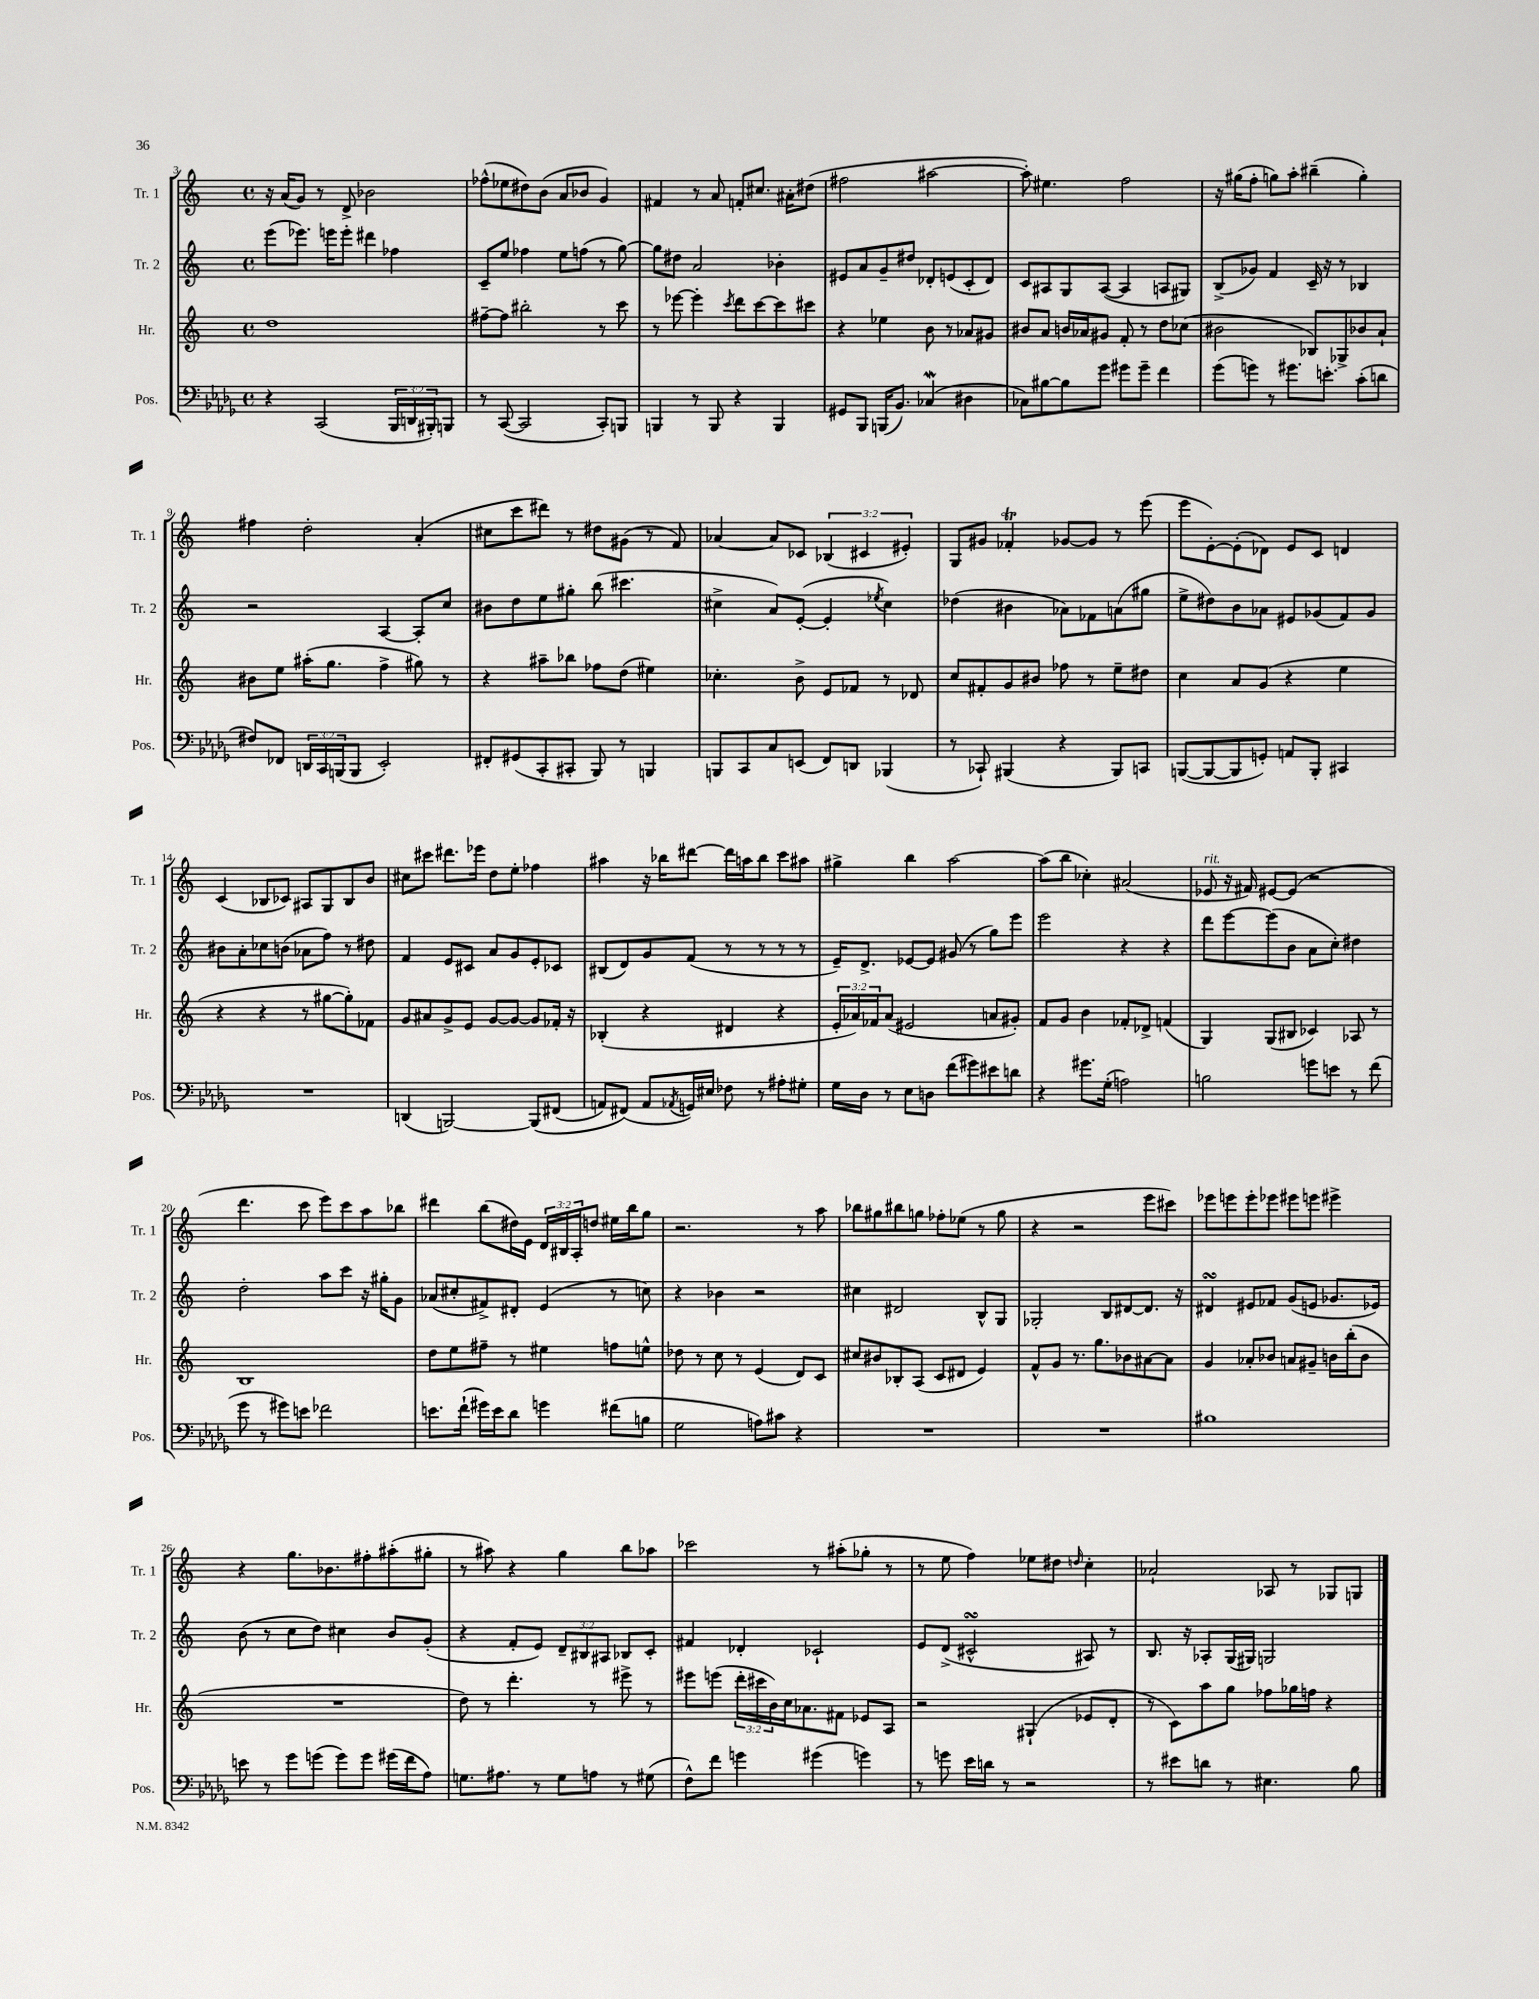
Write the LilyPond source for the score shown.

<<
\new StaffGroup <<
\new Staff = "s0" \with { instrumentName = "Tr. 1" shortInstrumentName = "Tr. 1" } {
    \clef treble \key c \major \defaultTimeSignature \time 4/4 \override Staff.TupletNumber.text = #tuplet-number::calc-fraction-text
    r16 a'16( g'8) r8 d'8-> bes'2 |
    fes''8-^( ees''8 dis''8) b'8( a'8 bes'8 g'4) |
    fis'4 r8 a'8 f'8-. cis''8. ais'16-. dis''8( |
    fis''2 ais''2~ |
    ais''8-.) eis''4. f''2 |
    r16 gis''16( f''8-. g''8) a''8-. bis''4--( g''4-.) |
    fis''4 d''2-. a'4-.( |
    cis''8 c'''8 dis'''8) r8 dis''8 gis'8( r8 f'8) |
    aes'4~ aes'8 ces'8 \tuplet 3/2 { bes4( cis'4 eis'4-.) } |
    g8 gis'8 fes'4-.\trill ges'8~ ges'8 r8 e'''8( |
    e'''8 e'8~-.) e'8-.( des'8) e'8 c'8 d'4 |
    c'4( bes8 ces'8) ais8 g8 bes8 b'8 |
    cis''8 cis'''8 dis'''8. ees'''16 d''8 e''8-. fes''4 |
    ais''4 r16 bes''16 dis'''8~ dis'''16 a''16 bes''8 c'''8 ais''8 |
    gis''4-> b''4 a''2~ |
    a''8( b''8 ces''4-.) ais'2( |
    ees'8^\markup { \italic "rit." } r16 fis'16) eis'8~ eis'8( r2 |
    d'''4. c'''8 e'''8) c'''8 a''8 bes''8 |
    dis'''4 b''8( dis''16) e'16 \tuplet 3/2 { d'16 bis16 a16-. } d''8 eis''16 b''16 g''8 |
    r2. r8 a''8 |
    bes''8 gis''8 bis''8 g''8 fes''8-. ees''8( r8 g''8 |
    r4 r2 e'''8 cis'''8) |
    ees'''8 e'''8 e'''8-. ees'''8 eis'''8 e'''8 eis'''4-> |
    r4 g''8. bes'8. fis''8-. ais''8-.( gis''8-. |
    r8 ais''8) r4 g''4 b''8 aes''8 |
    ces'''2 r8 ais''8-.( ges''8-. r8 |
    r8 e''8 f''4) ees''8 dis''8 \grace { d''16 } c''4-. |
    aes'2-! aes8 r8 ges8 g8 \bar "|." |
}
\new Staff = "s1" \with { instrumentName = "Tr. 2" shortInstrumentName = "Tr. 2" } {
    \clef treble \key c \major \defaultTimeSignature \time 4/4 \override Staff.TupletNumber.text = #tuplet-number::calc-fraction-text
    e'''8( ees'''8.) e'''16 e'''8-. dis'''4 fes''4 |
    c'8-- e''8 fes''4 e''8 f''8( r8 g''8~) |
    g''8 dis''8 a'2 bes'4-. |
    eis'8 a'8 g'8-- dis''8 des'8-. e'8( c'8-. des'8) |
    c'8 ais8 g8 ais8~( ais4 a8 gis8) |
    b8->( ges'8) f'4 c'16-- r16 r8 bes4 |
    r2 a4~ a8-. c''8 |
    bis'8 d''8 e''8 gis''8-. b''8( cis'''4. |
    cis''4-> a'8) e'8~-.( e'4-. \acciaccatura { ees''8 } cis''4) |
    des''4( bis'4 aes'8) fes'8 a'8( gis''8 |
    e''8-> dis''8) b'8 aes'8 eis'8 ges'8( f'8) ges'8 |
    bis'8 a'8-. ces''8 b'8( aes'8 f''8) r8 dis''8 |
    f'4 e'8 cis'8 a'8 g'8 e'8-. ces'8 |
    bis8( d'8) g'8 f'8( r8 r8 r8 r8 |
    e'16--) d'8.-> ees'8~ ees'8 gis'8( r8 g''8) e'''8 |
    e'''2 r4 r4 |
    d'''8 e'''8~ e'''8( b'8 a'8 c''8-.) dis''4 |
    d''2-. a''8 c'''8 r16 gis''16-. g'8 |
    aes'8( cis''8-. fis'8->) dis'8-. e'4( r8 c''8) |
    r4 bes'4 r2 |
    cis''4 dis'2 b8-^ g8 |
    ges2-. b8 dis'8~ dis'8. r16 |
    dis'4\turn eis'8 fes'8 g'8( e'8 ges'8. ees'16) |
    b'8( r8 c''8 d''8) cis''4 b'8 g'8-.( |
    r4 f'8-. e'8) \tuplet 3/2 { d'8-- bis8 ais8 } bes8 c'8-. |
    fis'4 des'4-. ces'2-! |
    e'8 d'8->( cis'2-^\turn ais8) r8 |
    b8. r16 aes8-. g16( gis16) g2 \bar "|." |
}
\new Staff = "s2" \with { instrumentName = "Hr." shortInstrumentName = "Hr." } {
    \clef treble \key c \major \defaultTimeSignature \time 4/4 \override Staff.TupletNumber.text = #tuplet-number::calc-fraction-text
    d''1 |
    fis''8~-- fis''8 bis''2-. r8 c'''8 |
    r8 ees'''8~ ees'''4-. \acciaccatura { c'''8 } d'''8 c'''8~ c'''8 cis'''8 |
    r4 ees''4 b'8 r8 aes'8 gis'8 |
    bis'8 a'8 b'16 aes'16 gis'8 f'8-. r8 d''8 ces''8( |
    bis'2 bes8) ges8-> bes'8 a'8-! |
    bis'8 e''8 ais''16-.( g''8. f''4-> gis''8) r8 |
    r4 ais''8-- bes''8 fes''8 d''8( eis''4) |
    ces''4.-. b'8-> e'8 fes'8 r8 des'8 |
    c''8 fis'8-. g'8 bis'8 fes''8 r8 e''8-- dis''8 |
    c''4 a'8 g'8( r4 e''4 |
    r4 r4 r8 gis''8~ gis''8-.) fes'8 |
    g'8 ais'8 g'8-> e'8 g'8~ g'8~ g'8 fes'16-. r16 |
    bes4-.( r4 dis'4 r4 |
    \tuplet 3/2 { e'16-. aes'16) fes'16 } aes'8( eis'2 a'8 gis'8-.) |
    f'8 g'8 b'4 fes'8-. des'8-> f'4( |
    g4) g8( bis8 ces'4) aes8 r8 |
    b1 |
    d''8 e''8 fis''8-- r8 eis''4 f''8 e''8-^ |
    des''8 r8 c''8 r8 e'4( d'8) c'8 |
    cis''8 bis'8 bes8-. a8( c'8 dis'8 e'4) |
    f'8-^ g'8 r8. g''8. bes'8 ais'8~ ais'8 |
    g'4 aes'8-. bes'8 a'8 gis'8-- b'16 b''16-.( b'8 |
    R1 |
    d''8) r8 d'''4.-. r8 eis'''8-> r8 |
    eis'''8 e'''8( \tuplet 3/2 { d'''16-. cis'''16 b'16) } c''16 aes'8. fis'8 ees'8 a8 |
    r2 gis4-!( ees'8 d'8-. |
    r8 c'8) a''8 g''8 fes''8 ges''16 f''16 r4 \bar "|." |
}
\new Staff = "s3" \with { instrumentName = "Pos." shortInstrumentName = "Pos." } {
    \clef bass \key des \major \defaultTimeSignature \time 4/4 \override Staff.TupletNumber.text = #tuplet-number::calc-fraction-text
    r4 c,2( \tuplet 3/2 { bes,,16 d,16 bis,,16-.) } b,,8 |
    r8 c,8~( c,2 c,8-.) b,,8 |
    b,,4 r8 b,,8 r4 b,,4 |
    gis,8 bes,,8 b,,16( bes,8.) ces4\mordent( dis4 |
    ces8) bis8~ bis8 ges'8 gis'8 gis'8-- f'4 |
    ges'8( g'8) r8 gis'8. e'8.-. c'8-.( d'8 |
    fis8) fes,8 \tuplet 3/2 { d,16 c,16 b,,16( } b,,8 ees,2-.) |
    fis,8-. gis,8( c,8-. cis,8-. bes,,8) r8 b,,4 |
    b,,8 c,8 c8 e,8( f,8) d,8 bes,,4( |
    r8 ces,8-!) bis,,4( r4 bis,,8) c,8 |
    b,,8~( b,,8~ b,,8 g,8-.) a,8 b,,8-. cis,4 |
    R1 |
    d,4( b,,2~) b,,8\( fis,8( |
    a,8) fis,8(\) a,8 \acciaccatura { aes,8 } g,16) eis16 fes8 r8 ais8-. gis8-. |
    ges16 des16 r8 ees8 d8 f'8( gis'8) eis'8 d'8 |
    r4 gis'8. ges16-.( a2) |
    b2 g'8 e'8 r8 f'8( |
    ges'8 r8 gis'8) e'8 fes'2 |
    e'8. f'16-!( gis'16) e'16 des'8 g'4 fis'8( b8 |
    ges2 a8) cis'8 r4 |
    R1 |
    R1 |
    bis1 |
    e'8 r8 ges'8 g'8( g'8) g'8 gis'16( f'16 aes8) |
    g8. ais8. r8 g8 a8 r8 gis8( |
    f8-^) f'8 g'4 gis'4( g'4) |
    r8 g'8 ees'16 d'16 r8 r2 |
    r8 eis'8 d'8 r8 eis4. bes8 \bar "|." |
}
>>
>>
\layout { \context { \Score currentBarNumber = #3 } }
